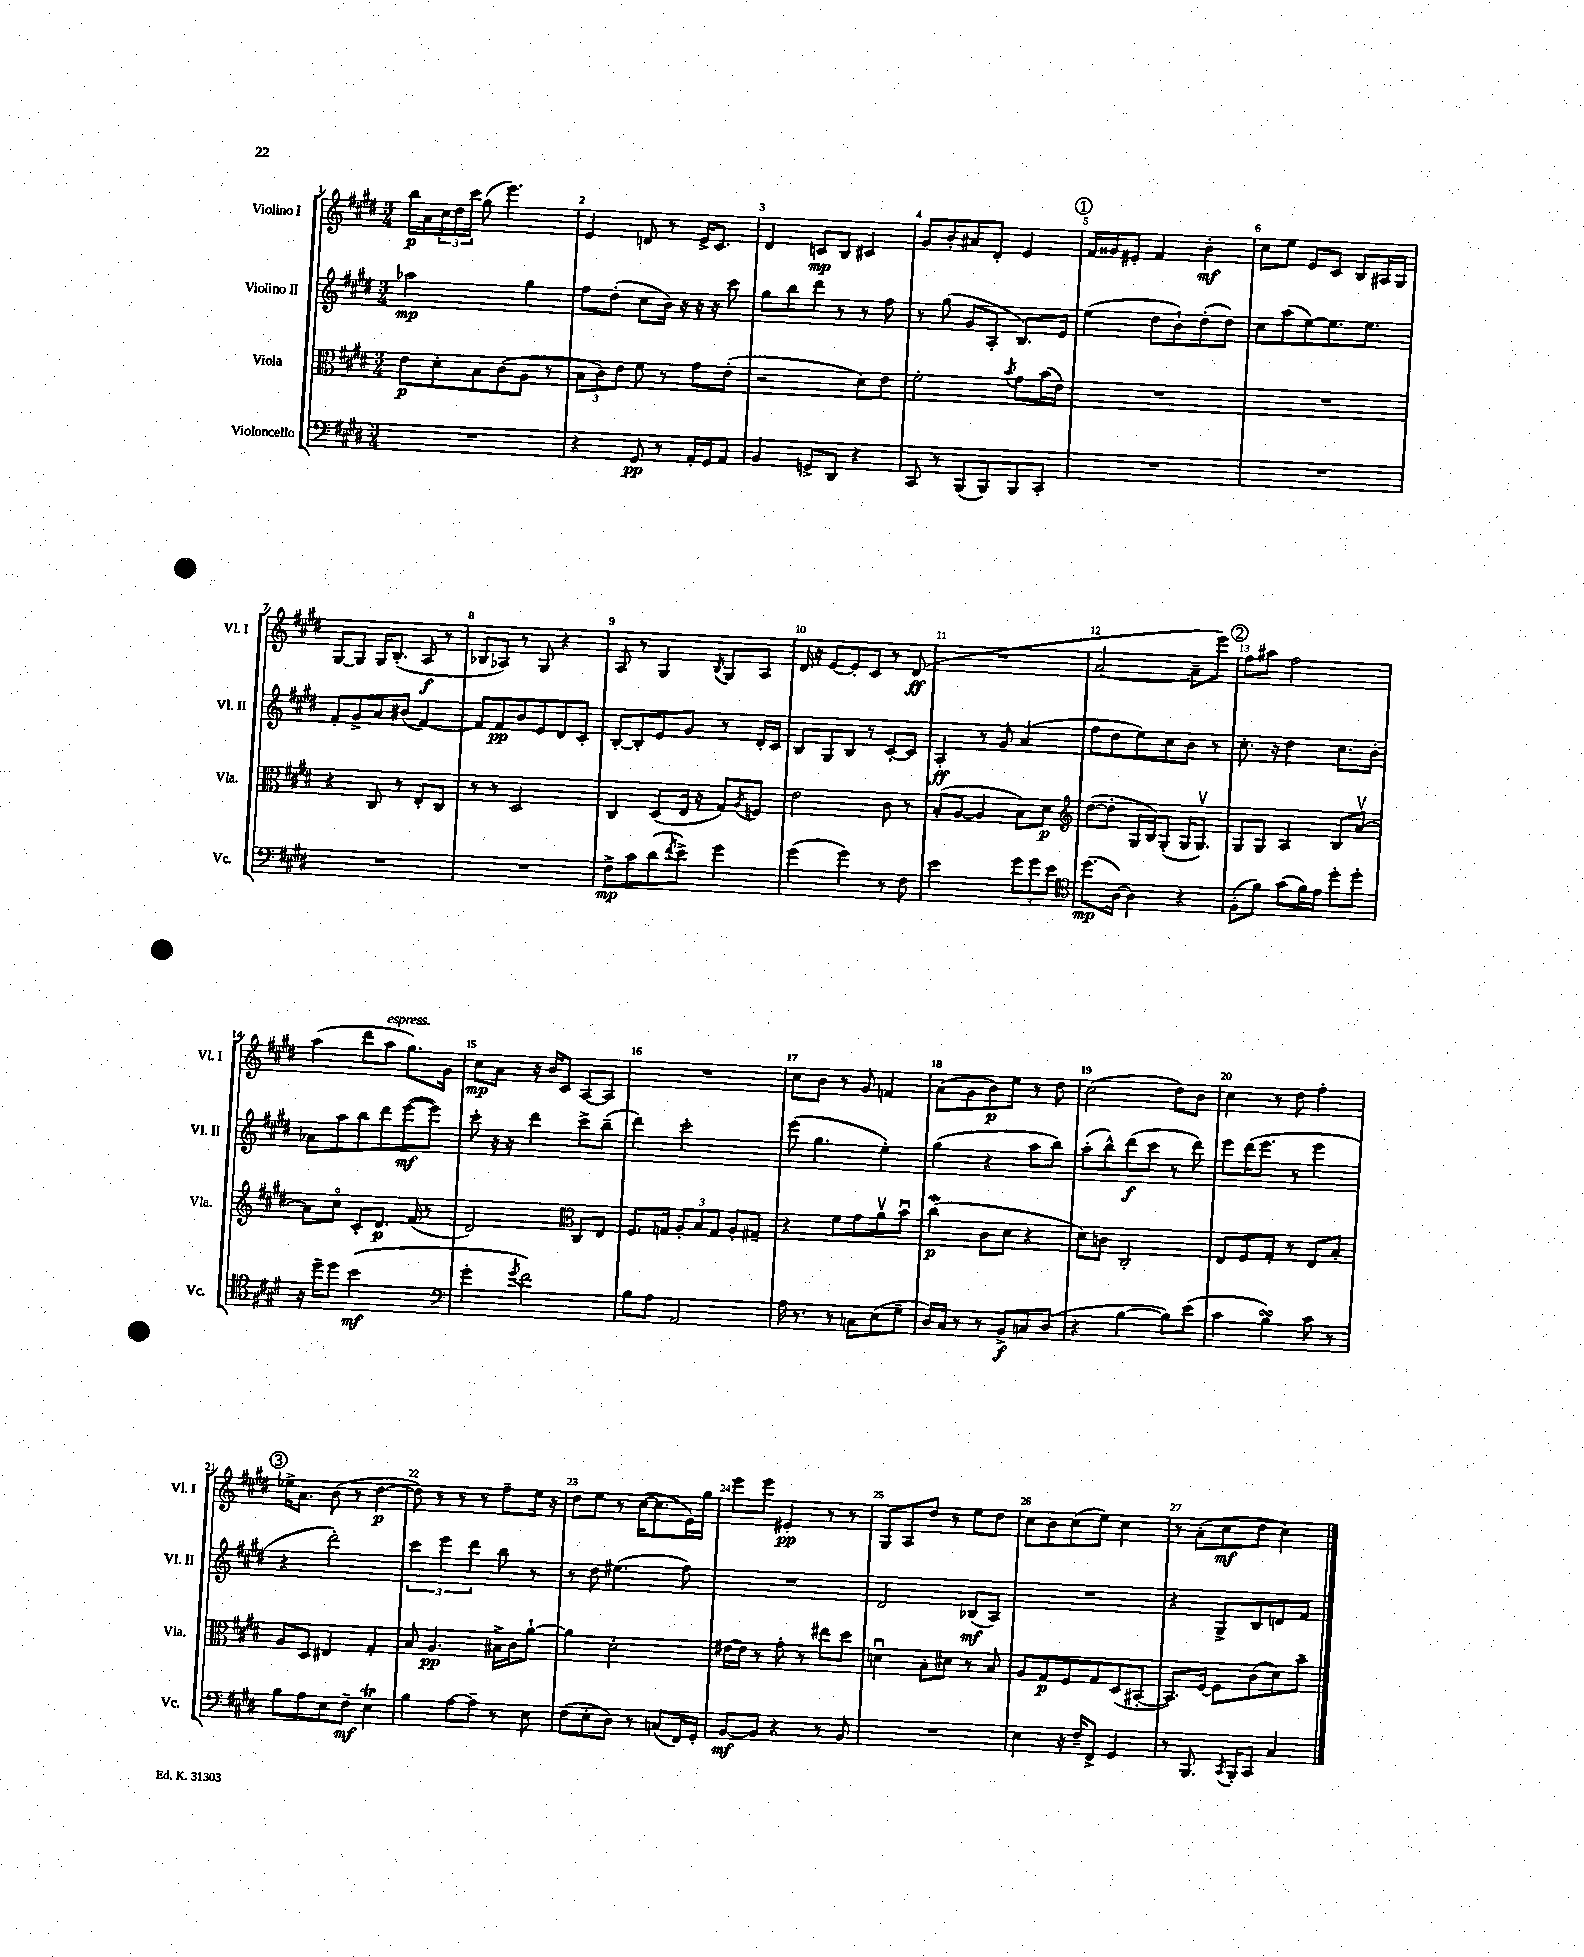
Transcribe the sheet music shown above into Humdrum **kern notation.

**kern	**kern	**kern	**kern
*staff4	*staff3	*staff2	*staff1
*clefF4	*clefC3	*clefG2	*clefG2
*k[f#c#g#d#]	*k[f#c#g#d#]	*k[f#c#g#d#]	*k[f#c#g#d#]
*M3/4	*M3/4	*M3/4	*M3/4
2.r	8e\L	2aa-\	16bb\LL
.	.	.	16a\
.	8d#'\	.	24cc#\
.	.	.	24dd#\
.	.	.	24ccc#\JJ
.	8B\	.	(8gg#\
.	(8c#\	.	4.eee\)
.	8A\J	4gg#\	.
.	8r	.	.
=	=	=	=
4r	12B\L	8ff#\L	4e/
.	12c#\)	.	.
.	.	(8dd#'\J	.
.	12e\J	.	.
8GG#/	8f#\	8cc#\L	8d/
8r	8r	16b\Jk)	8r
.	.	16r	.
16AA'/LL	8g#\L	16r	16e^/LK
16GG#/J	.	16r	8.c#/J
8AA/J	(8e'\J	8ccc#\	.
=	=	=	=
4BB/	2r	8gg#\L	4d#/
.	.	8bb\	.
8GG^/L	.	8ddd#\J	8c/L
8DD#/J	.	8r	8B/J
4r	8d#\L)	8r	4c#/
.	8e\J	8ff#\	.
=	=	=	=
8CC#/	2f#'\	8r	8g#/L
8r	.	(8gg#\	8b'/
(8BBB/L	.	8g#/L	8a#/
8BBB/)	.	8A'/J	8d#'/J
.	8qb/	.	.
8BBB/	8g#\L	8.B/L)	4e/
8CC#'/J	(16b\L	.	.
.	16e\JJ)	16e/Jk	.
=	=	=	=
2.r	2.r	(4ee\	16f#/LL
.	.	.	16g##/J
.	.	.	8e#'/J
.	.	8dd#\L	4f#/
.	.	8b`\)	.
.	.	(8dd#'\	4b'\
.	.	8dd#\J)	.
=	=	=	=
2.r	2.r	8cc#\L	8cc#\L
.	.	(8aa\	8ee\J
.	.	[8ee\)	8e/L
.	.	8.ee\]	8c#/J
.	.	.	8B/L
.	.	8.ee\J	.
.	.	.	16A#/L
.	.	.	16G#/JJ
=	=	=	=
2.r	4r	8f#'/L	[8G#/L
.	.	8g#^/	8G#/]J
.	8C#/	8a/	16G#/LK
.	.	.	(8.B'/J
.	8r	(8b#/J	.
.	8E'/L	[4f#/)	8A/
.	8C#/J	.	8r
=	=	=	=
2.r	8r	8f#/]L	8B-/L
.	8r	8f#/	8A-/J)
.	2D#/	8b/	8r
.	.	8e/	8G#/
.	.	8d#/	4r
.	.	8c#'/J	.
=	=	=	=
8F#^\L	4C#/	[8B'/L	8A/
8c#\	.	8B'/]	8r
(8d#\	(8D#/L	8e/	4G#/
8qf#/	.	.	.
8e^\J)	16E/Jk	8g#/J	.
.	16r	.	.
.	.	.	8qB/
4g#\	8G#/L)	8r	8G#/L
.	8qA/	.	.
.	8F/J	16d#'/LL	8A/J
.	.	16c#/JJ	.
=	=	=	=
(4g#\	2e\	8B/L	16d#/
.	.	.	16r
.	.	8G#/	[8e/L
4g#\)	.	8B/J	8e'/]
.	.	8r	8c#/J
8r	8c#\	[8c#'/L	8r
8F#\	8r	8c#/]J	(8d#/
=	=	=	=
2e\	(8B'/L	4A'/	2.r
.	[8A/J	.	.
.	4A/]	8r	.
.	.	8g#/	.
12g#\L	8B\L)	(4a/	.
12g#\	.	.	.
.	8d#\J	.	.
12e\J	.	.	.
=	=	=	=
*clefC4	*clefG2	*	*
(8.dd#\L	([8dd#\L	8ff#\L	[2a/
.	8dd#'\]J	8dd#\	.
[16A\Jk)	.	.	.
4A\]	16G#/LL	8ee\)	.
.	16B/J)	.	.
.	(8G#'/J	8cc#\	.
4r	16G#/LK	8b\J	8a~\]L
.	8.G#v/J)	.	.
.	.	8r	8eee\J)
=	=	=	=
(8F#'\L	8G#/L	8.cc#'\	8ff#\L
8f#\J)	8G#/J	.	8aa#\J
.	.	16r	.
(8g#\L	4A/	4dd#\	2ff#\
16f#\L)	.	.	.
16e\JJ	.	.	.
8dd#'\L	8B/L	8.cc#\L	.
8dd#'\J	[8av/J	.	.
.	.	16b'\Jk	.
=	=	=	=
16r	8a\]L	8a-\L	(4aa\
16dd#~\LK	.	.	.
8dd#\J	8cc#o\J	8aa\	.
(2b\	8c#'/L	8bb\	8ddd#\L
.	8.d#/J	8ddd#\	8aa\J
.	.	([8eee\	8.gg#\L)
.	(16f#/	.	.
.	8r	8eee\]J)	.
.	.	.	16g#\Jk
=	=	=	=
*clefF4	*	*	*
4g#'\	2d#/)	8ccc#'\	8cc#\L
.	.	16r	8a\J
.	.	16r	.
8qg#/	.	.	.
2f#\)	.	4ddd#\	16r
.	.	.	16b/LK
.	.	.	8c#/J
*	*clefC3	*	*
.	8C#/L	8ccc#^\L	[8A/L
.	8E/J	(8bb~\J	8A/]J
=	=	=	=
8B\L	8.F#/L	4ddd#\)	2.r
8A\J	.	.	.
.	16G/Jk	.	.
2AA/	12A'/L	2ccc#'\	.
.	12B/	.	.
.	12G/J	.	.
.	8A'/L	.	.
.	8G#~/J	.	.
=	=	=	=
16A\	4r	(8eee\	8cc#\L
8.r	.	.	.
.	.	4.gg#\	8b\J
8r	8f#\L	.	8r
8C\L	8g#\	.	8g#/
(8E\	8av\	4ee'\)	4f/
8G#~\J	8bu\J	.	.
=	=	=	=
16D#/LL)	(4cc#\	(4gg#\	(8a\L
16C#/JJ	.	.	.
8r	.	.	8g#\
8r	8c#\L	4r	8b\)
8BB^/L	8d#\J	.	8ee\J
8C/	4r	8aa\L	8r
(8D#/J	.	8bb\J)	8dd#\
=	=	=	=
4r	8d#\L)	(8aa'\L	(2cc#\
.	8c\J	8bb^^\)	.
[4B\	2C#'/	(8ddd#\	.
.	.	8ccc#\J	.
8B\]L)	.	8r	8dd#\L)
(8e\J	.	8ddd#\)	8b\J
=	=	=	=
4c#\	8E/L	8eee\L	4cc#\
.	8F#/	(16ddd#\K	.
.	.	8.eee\J	.
4B\)	8G#'/J	.	8r
.	8r	8r	8dd#\
8c#\	8E/L	4eee\	4ff#'\
8r	8B'/J	.	.
=	=	=	=
8B\L	8A/L	4r	16ee-^\LK
.	.	.	8.a\J
8A\	8D#/J	.	.
8E\	4E#/	2ddd#'\)	(8b\
8F#~\J	.	.	8r
4E\	4G#'/	.	[4dd#\
=	=	=	=
4B\	8B/	6ccc#\	8dd#\])
.	4.A/	.	8r
.	.	6eee\	.
[8A\L	.	.	8r
.	.	6ddd#\	.
8A~\]J	.	.	8r
8r	16B#^\LL	8bb\	8ff#~\L
.	16c#\J	.	.
8E\	[8a`\J	8r	16ee\Jk
.	.	.	16r
=	=	=	=
(8F#\L	4a\]	8r	8dd#\L
8E'\	.	8dd#\	8ee\J
8D#\J)	2d#'\	(4.ee#\	8r
8r	.	.	([16cc#\LK
.	.	.	8.cc#\]
(8C/L	.	.	.
16FF#/L)	.	8ff#\)	16e\L)
16GG#'/JJ	.	.	16gg#\JJ
=	=	=	=
[8BB/L	[16e#\LL	2.r	8eee\L
.	16e#\]JJ	.	.
8BB/]J	8r	.	8eee\J
4r	8g#'\	.	4e#'/
.	8r	.	.
8r	8ee#\L	.	8r
8BB/	8dd#\J	.	8r
=	=	=	=
2.r	4du\	2d#/	8G#/L
.	.	.	8A/
.	8B'\L	.	8dd#/J
.	8d#\J	.	8r
.	8r	(8B-/L	8ee\L
.	8B/	8A/J)	8dd#\J
=	=	=	=
4E\	8A/L	2.r	8cc#\L
.	8G#/	.	8b\
16r	8F#/	.	(8cc#\
16F#~/LK	.	.	.
8FF#^/J	8G#/	.	8ee\J)
4GG#/	(8D#/	.	4cc#\
.	[8BB#'/J	.	.
=	=	=	=
8r	8.BB#/]L)	4r	8r
8.BBB/	.	.	(8a'\L
.	[16F#/Jk	.	.
.	8F#\]L	8G#^/L	8cc#\
8qCC#/	.	.	.
16BBB'/LK	.	.	.
8CC#/J	(8c#\	8B/	8dd#\J
4C#/	8d#\)	8d/	4cc#\)
.	8b~\J	8f#/J	.
==	==	==	==
*-	*-	*-	*-
